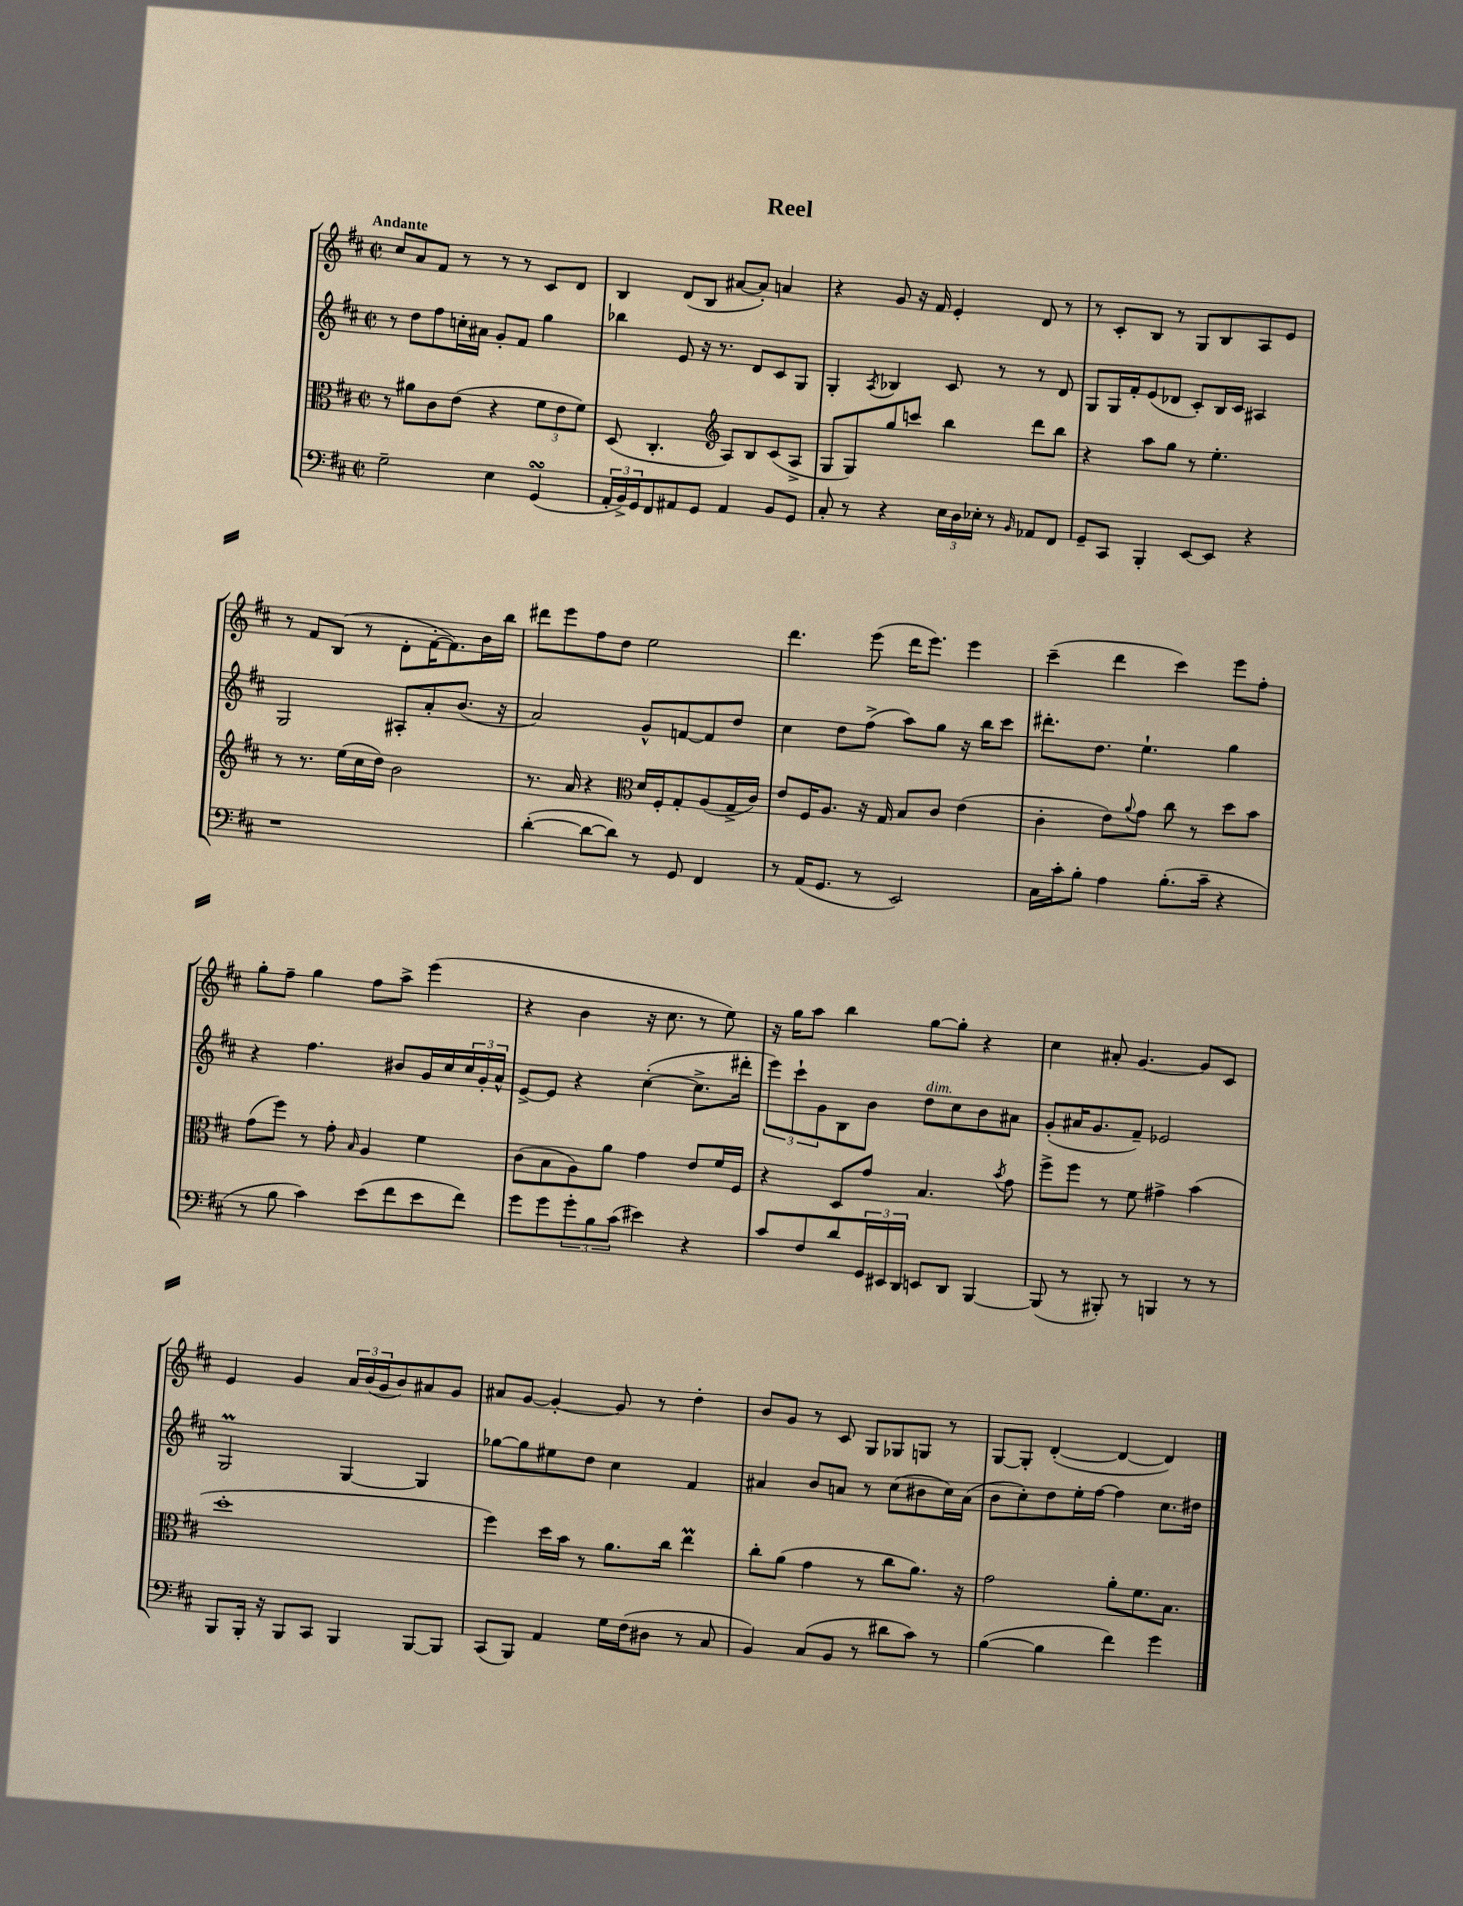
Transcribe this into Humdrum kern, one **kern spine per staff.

**kern	**kern	**kern	**kern
*part4	*part3	*part2	*part1
*staff4	*staff3	*staff2	*staff1
*clefF4	*clefC3	*clefG2	*clefG2
*k[f#c#]	*k[f#c#]	*k[f#c#]	*k[f#c#]
*M2/2	*M2/2	*M2/2	*M2/2
*met(c|)	*met(c|)	*met(c|)	*met(c|)
=1	=1	=1	=1
!	!	!	!LO:TX:a:B:t=Andante
2G~\	8r	8r	8cc#/L
.	8a#X\L	8dd\L	8a/
.	8c#\	8ff#\	8f#/J
.	(8e\J	16ccn'\L	8r
.	.	16a#X\JJ	.
4E\	4r	8g'/L	8r
.	.	8f#/J	8r
(4GGsSSs/	12f#\L	4gg\	8c#/L
.	12e\	.	.
.	.	.	8d/J
.	12f#\J)	.	.
=2	=2	=2	=2
24AA'/LL	(8D/	4bb-X\	4B/
24BB^/)	.	.	.
24GG/J	.	.	.
8FF#/	4.C#'/	.	.
8AA#X/	.	8e/	(8d/L
8GG/J	.	16r	8B/J
.	.	8.r	.
*	*clefG2	*	*
4AA#/	8A/L)	.	[8a#X/L
.	8B/	8d/L	8a#'/J])
8BB/L	(8c#/	8c#/	4an/
8GG/J	8A^/J	8G/J	.
=3	=3	=3	=3
8C#'/	8G/L	4G'/	4r
8r	8G/)	.	.
.	.	8qA/	.
4r	8gg/	4B-X/	8g/
.	8cccn/J	.	16r
.	.	.	16f#/
24E\LL	4bb\	8c#/	4e'/
24D\	.	.	.
24E-X'\JJ	.	.	.
8r	.	8r	.
16qqBB/	.	.	.
8AA-X/L	8ddd\L	8r	8d/
8FF#/J	8bb\J	8d/	8r
=4	=4	=4	=4
8GG~/L	4r	8G/L	8r
8CC#/J	.	16G/L	8c#'/L
.	.	16f#'/J	.
4BBB'/	8aa\L	(8e/	8B/J
.	8gg\J	8d-X/J	8r
[8EE/L	8r	8c#'/L)	8G/L
8EE/J]	4.ee'\	16B/L	8B/
.	.	16c#/JJ	.
4r	.	4A#X/	8A/
.	.	.	8e/J
!!LO:LB:g=z
=5	=5	=5	=5
1r	8r	2G/	8r
.	8.r	.	8f#/L
.	.	.	(8B/J
.	(16ee\LL	.	.
.	16cc#\	.	8r
.	16dd\JJ)	.	.
.	2b\	8A#X'/L	8d'\L
.	.	8a'/	[16f#'\K
.	.	.	8.f#\])
.	.	(8.b/J	.
.	.	.	16b\L
.	.	16r	16bb\JJ
=6	=6	=6	=6
([4d'\	8.r	2a/)	8ddd#X\L
.	.	.	8eee\
.	16a/	.	.
8d\L_	4r	.	8ff#\
8d\J])	.	.	8dd\J
*	*clefC3	*	*
8r	16d/LL	8g^^/L	2ee\
.	16F#'/J	.	.
8GG/	8G'/	[8fn/	.
4FF#/	(8A/	8f/]	.
.	16G^/L	8dd/J	.
.	16c#/JJ)	.	.
=7	=7	=7	=7
8r	8e/L	4cc#\	4.ddd\
(16AA/KL	16F#/K	.	.
8.GG/J	8.A/J	.	.
.	.	8dd\L	.
8r	16r	(8ff#^\J	(8eee\
.	16G/	.	.
2EE/)	8B/L	8aa\L)	16ddd\KL
.	.	.	8.eee\J)
.	8c#/J	8gg\J	.
.	(4e\	16r	4eee\
.	.	16bb\KL	.
.	.	8ccc#\J	.
=8	=8	=8	=8
16C#\LL	4c#'\	8.ddd#X'\L	(4ccc#~\
16c#'\J	.	.	.
8B'\J	.	.	.
.	.	8.dd\J	.
4A\	8e\L)	.	4ddd\
.	8qqa/	.	.
.	8g\J	4.ee`\	.
(8.B'\L	8cc#\	.	4ccc#\)
.	8r	.	.
16c#~\Jk	.	.	.
4r	8dd\L	4gg\	8eee\L
.	8b\J	.	8ff#'\J
!!LO:LB:g=z
=9	=9	=9	=9
8r	(8g\L	4r	8gg'\L
8B\	8ff#\J)	.	8ff#~\J
4c#\)	8r	4.ff#\	4gg\
.	8g'\	.	.
.	16qqB/	.	.
(8e\L	4A/	.	8ff#\L
8f#\	.	8b#X/L	8aa^\J
8e\	4f#\	16g/L	(4eee\
.	.	16cc#/	.
8f#\J)	.	24cc#/	.
.	.	24g'/	.
.	.	24a^^/JJ	.
=10	=10	=10	=10
8g\L	(8c#\L	[8e^/L	4r
8g\	8B\	8e/J]	.
12g'\	8A\)	4r	4b\
12B\	.	.	.
.	8a\J	.	.
(12c#\J	.	.	.
4e#X\)	4g\	([4cc#'\	16r
.	.	.	8.cc#\
4r	8e/L	8.cc#^\L]	8r
.	16f#/L	.	8ee\)
.	16F#/JJ	16ddd#X'\Jk	.
=11	=11	=11	=11
8c#/L	4r	12eee\L)	16r
.	.	.	16gg\KL
.	.	12ccc#`\	.
8F#/	.	.	8aa\J
.	.	12g\	.
8d/	8D/L	8B\	4bb\
24GG/L	8g/J	8b\J	.
24EE#X/	.	.	.
24DD/JJ	.	.	.
!	!	!LO:TX:a:i:t=dim.	!
8EEn/L	4.B/	8dd\L	[8gg\L
8DD/J	.	8cc#\	8gg'\J]
[4BBB/	.	8b\	4r
.	8qb/	.	.
.	8g\	8a#X\J	.
=12	=12	=12	=12
(8BBB/]	8ff#^\L	(8g'/L	4cc#\
8r	8ff#\J	16a#X/K	.
.	.	8.g/	.
8BBB#X'/)	8r	.	8a#X'/
8r	8f#\	8f#~/J)	[4.g/
4BBBn/	4g#X^\	2e-X/	.
8r	(4b\	.	8g/L]
8r	.	.	8c#/J
!!LO:LB:g=z
=13	=13	=13	=13
8BBB/L	1dd'	2GM/	4e/
16BBB'/Jk	.	.	.
16r	.	.	.
8BBB/L	.	.	4g/
8CC#/J	.	.	.
4BBB/	.	[4G/	24a/LL
.	.	.	(24b/
.	.	.	24g/J
.	.	.	8b/)
[8BBB/L	.	4G/]	8a#X/
8BBB/J]	.	.	8g/J
=14	=14	=14	=14
(8CC#/L	4ff#\)	[8gg-X\L	8a#X/L
8BBB/J)	.	8gg-\]	[8g/J
4AA/	16dd\LL	8ee#X\	4g'/_
.	16b\JJ	.	.
.	8r	8dd\J	.
16G\LL	8.a\L	4cc#\	8g/]
(16F#\J	.	.	.
8D#X\J	.	.	8r
.	16cc#\Jk	.	.
8r	4eeM\	4f#/	4dd'\
8C#/	.	.	.
=15	=15	=15	=15
4BB/)	8cc#'\L	4a#X/	8b/L
.	(8a\J	.	8g/J
(8C#/L	4g\	8b/L	8r
8BB/J	.	8an/J	8c#/
8r	8r	8r	8G/L
8d#X\L	8cc#\L	(8cc#\L	8G-X/
8c#\J)	8.a\J)	8b#X\	8Gn/J
8r	.	16cc#\L)	8r
.	16r	(16a\JJ	.
=16	=16	=16	=16
([4B\	2g\	8b\L	[8G/L
.	.	8cc#'\)	8G'/J]
4B\]	.	8dd\	([4d'/
.	.	16ee'\L	.
.	.	[16ff#\JJ	.
4f#\)	8a'\L	4ff#\]	4d/_
.	8.f#\	.	.
4g\	.	8.cc#\L	4d/])
.	8.B\J	.	.
.	.	16dd#X\Jk	.
==	==	==	==
*-	*-	*-	*-
